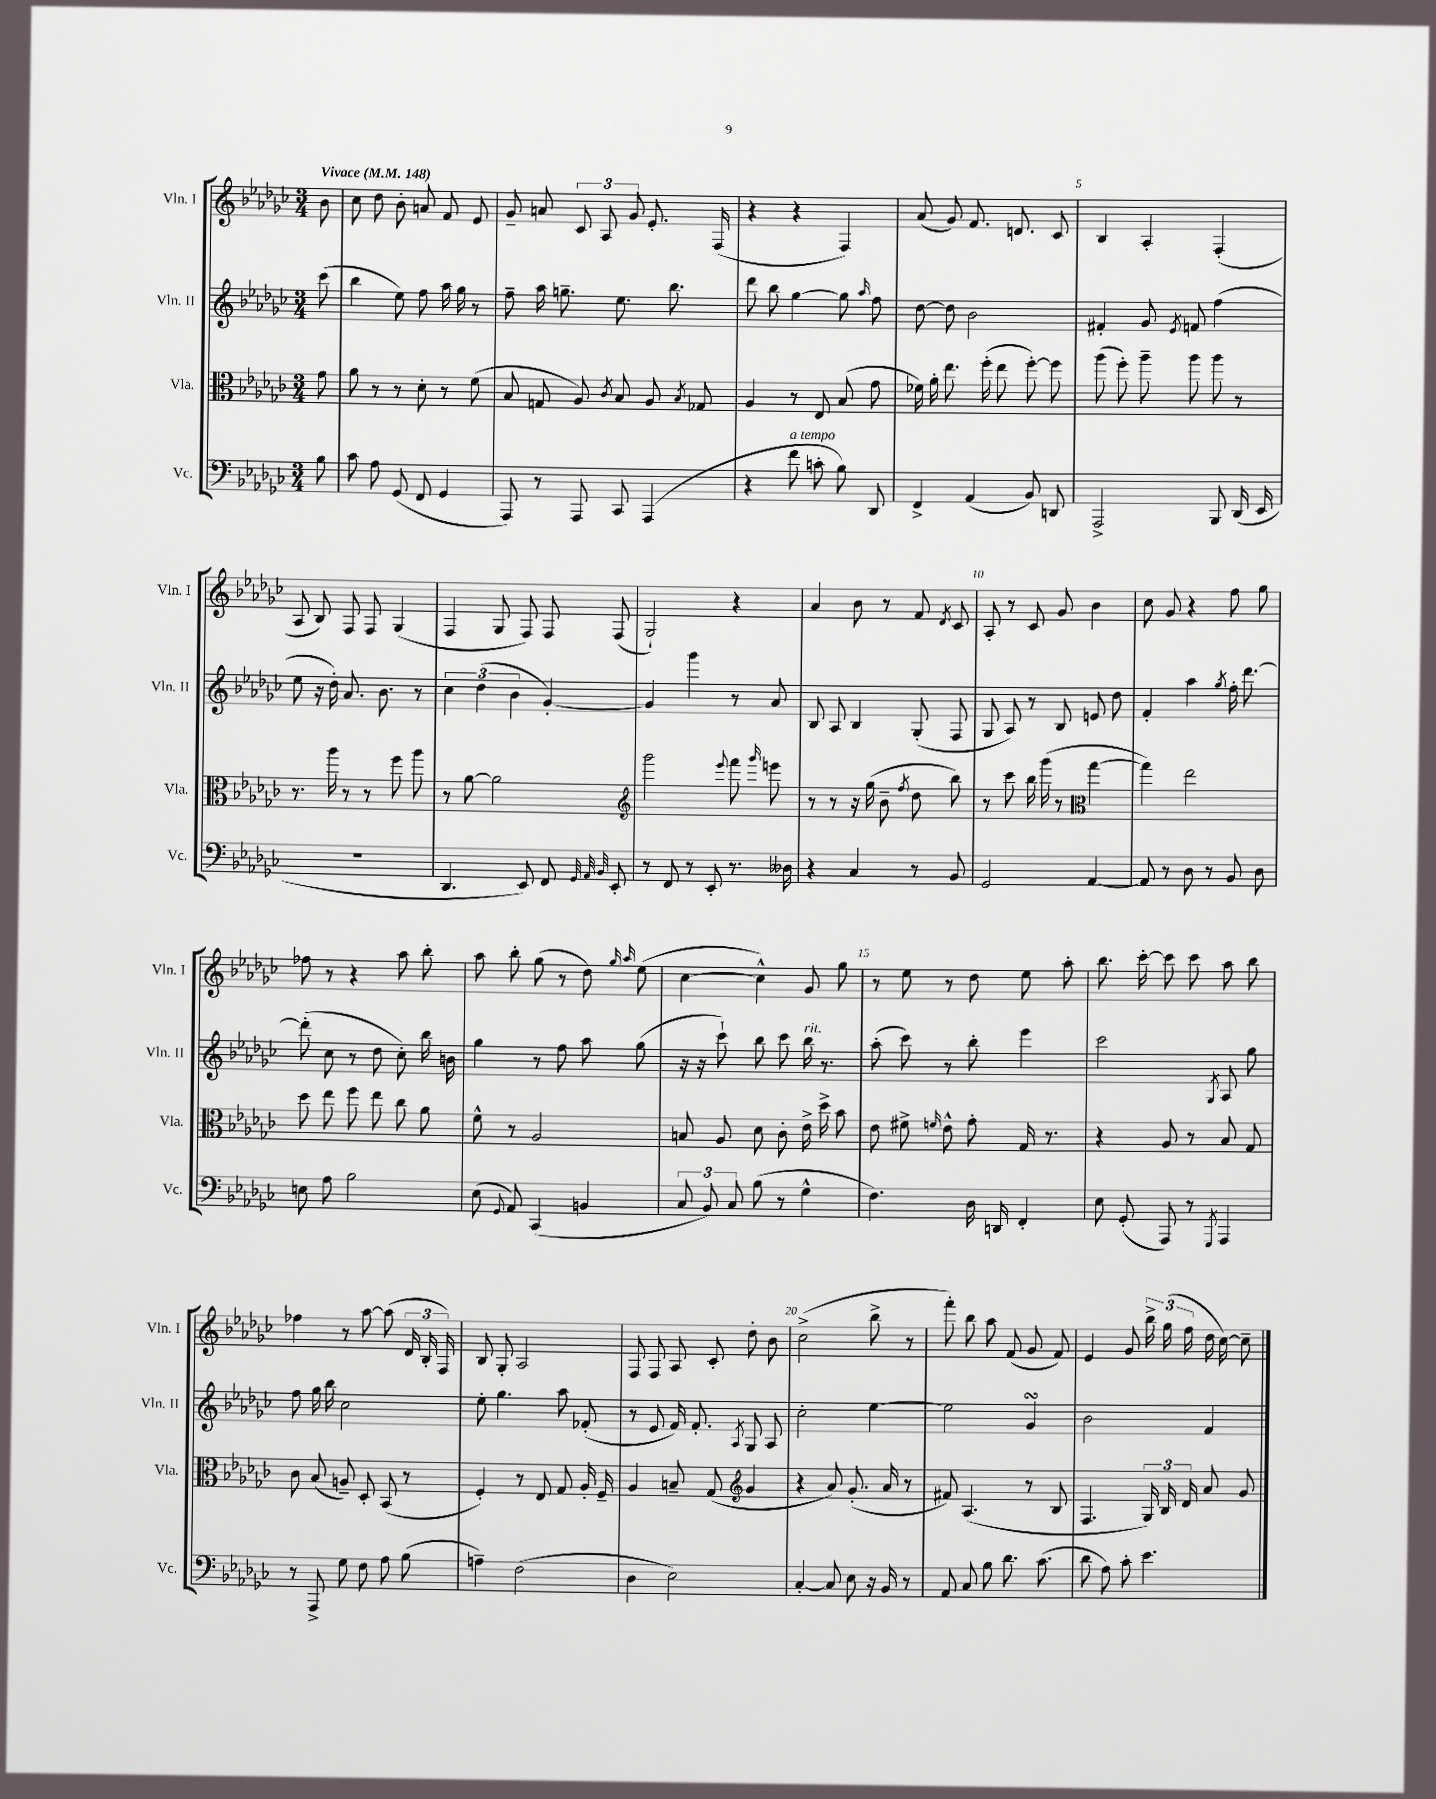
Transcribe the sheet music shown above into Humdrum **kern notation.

**kern	**kern	**kern	**kern
*staff4	*staff3	*staff2	*staff1
*clefF4	*clefC3	*clefG2	*clefG2
*k[b-e-a-d-g-c-]	*k[b-e-a-d-g-c-]	*k[b-e-a-d-g-c-]	*k[b-e-a-d-g-c-]
*M3/4	*M3/4	*M3/4	*M3/4
*MM148	*MM148	*MM148	*MM148
8B-	8g-	(8ccc-	8b-
=	=	=	=
8c-	8a-	4bb-	8cc-
8A-	8r	.	8dd-
(8GG-	8r	8ee-)	8b-'
8FF	8d-'	8ff	8a
4GG-	8r	16aa-	8f
.	.	16gg-	.
.	(8f	8r	8e-
=	=	=	=
8AAA-)	8B-	8ff~	8g-~
8r	8G	16aa-	8a
.	.	8.gg~	.
8AAA-	8A-)	.	12c-
.	.	.	12A-
.	8qc-	.	.
8CC-	8B-	8.ee-	.
.	.	.	12g-
(4AAA-	8A-	.	8.e-'
.	.	8.bb-	.
.	8qB-	.	.
.	8G-	.	.
.	.	.	(16F
=	=	=	=
4r	4A-	8ddd-	4r
.	.	8bb-	.
8f	8r	[4gg-	4r
8c'	8E-	.	.
8B-)	(8B-	8gg-]	4F)
.	.	16qqaa-	.
8DD-	8g-	8ff	.
=	=	=	=
4FF^	16f-)	[8dd-	(8a-
.	16a-'	.	.
.	8.ee-	8dd-]	8g-)
(4AA-	.	2b-	8.f
.	(16ff'	.	.
.	8ee-	.	.
.	.	.	8.d
8BB-)	[8ff')	.	.
8DD	8ff]	.	8c-
=	=	=	=
2AAA-^	(8aa-	4f#'	4B-
.	8ff')	.	.
.	8aa-~	8g-	4A-'
.	.	8qe-	.
.	8aa-	8f	.
8BBB-	8aa-	(4ff	(4F'
(16DD-	8r	.	.
16EE-	.	.	.
=	=	=	=
2.r	8.r	8ee-	8A-
.	.	16r	8B-)
.	16aa-	16dd-')	.
.	8r	8.a-	8F
.	8r	.	8F
.	.	8.b-	.
.	8ff	.	(4G-
.	8aa-	8r	.
=	=	=	=
4.DD-	8r	6cc-	4F
.	[8a-	.	.
.	.	(6dd-	.
.	2a-]	.	8G-
.	.	6b-	.
8EE-)	.	.	8F)
8FF	.	[4g-')	8F
32qqGG-	.	.	.
32qqAA-	.	.	.
32qqBB-	.	.	.
8EE-'	.	.	(8F
=	=	=	=
*	*clefG2	*	*
8r	2ggg-	4g-]	2G-`)
8FF	.	.	.
8r	.	4ggg-	.
8EE-'	.	.	.
.	8qqeee-	.	.
8.r	8fff	8r	4r
.	16qqggg-	.	.
.	8eee	8a-	.
16D--	.	.	.
=	=	=	=
4r	8r	8B-	4a-
.	8r	8A-	.
4C-	16r	4B-	8b-
.	(16gg-	.	.
.	8b-~	.	8r
.	8qff	.	.
8r	8dd-	(8G-'	8f
.	.	.	8qd-
8BB-	8bb-)	8F	8c-
=	=	=	=
2GG-	8r	8G-	8A-'
.	8ccc-	8A-)	8r
.	16bb-	8r	8c-
.	(16ggg-	.	.
.	8r	8B-	8g-
*	*clefC3	*	*
[4AA-	[4gg-	8e	4b-
.	.	8dd-	.
=	=	=	=
8AA-]	4gg-])	4f'	8cc-
8r	.	.	8g-
8D-	2ee-	4aa-	4r
8r	.	.	.
.	.	8qgg-	.
8BB-	.	16ff'	8ff
.	.	[8.ddd-	.
8D-	.	.	8gg-
=	=	=	=
8E	8dd-	(8ddd-']	8ff-
8A-	8ee-	8cc-	8r
2B-	8ff	8r	4r
.	8ee-	8dd-	.
.	8cc-	8cc-')	8aa-
.	8a-	16bb-	8bb-'
.	.	16b	.
=	=	=	=
(8E-	8f^^	4gg-	8aa-
8qqGG-	.	.	.
8AA-)	8r	.	8bb-'
(4CC-	2A-	8r	(8gg-
.	.	8ff	8r
4BB	.	8aa-	8dd-)
.	.	.	16qqgg-
.	.	.	16qqaa-
.	.	(8gg-	(8ee-
=	=	=	=
12C-	8B	16r	[4cc-
.	.	16r	.
12BB-)	.	.	.
.	8A-	8ccc-`)	.
12C-	.	.	.
(8B-	8d-	8bb-	4cc-^^])
8r	8c-'	8ccc-	.
4G-^^	16e-^	16bb-	8g-
.	16dd-^	8.r	.
.	8b-	.	8gg-
=	=	=	=
4.F)	8e-	(8aa-'	8r
.	8f#^	8ccc-)	8ee-
.	16qqf	.	.
.	8e-^^	8r	8r
16D-	8g-'	8bb-'	8dd-
16DD	.	.	.
4FF'	16G-	4eee-	8ee-
.	8.r	.	.
.	.	.	8aa-'
=	=	=	=
8E-	4r	2ccc-	8.bb-
(8GG-'	.	.	.
.	.	.	[16ccc-'
8AAA-)	8A-	.	8ccc-]
8r	8r	.	8ccc-
8qGGG-	.	8qG-	.
4AAA-	8B-	8A-	8aa-
.	8G-	8gg-	8bb-
=	=	=	=
8r	8c-	8ff	4ff-
8AAA-^	(8B-	16gg-	.
.	.	16bb-	.
8G-	8A~)	2cc-	8r
8F	8D-'	.	[8aa-
8A-	(8BB-	.	(8aa-]
(8B-	8r	.	24d-
.	.	.	24B-'
.	.	.	24F)
=	=	=	=
4A~)	4F')	8ee-'	8B-
.	.	4.gg-	8G-'
(2F	8r	.	2A-
.	8E-	.	.
.	8G-	8aa-	.
.	16A-'	(8f-'	.
.	16F~	.	.
=	=	=	=
4D-	4A-	8r	8F
.	.	8e-	8F
2E-)	8B~	16f)	8A-
.	.	8.f'	.
.	(8G-	.	8c-'
*	*clefG2	*	*
.	.	8qA-	.
.	4g-	8G-	8dd-'
.	.	8A-	8b-
=	=	=	=
[4C-'	4r	2cc-'	(2cc-^
8C-]	8a-)	.	.
8E-	(8.g-'	.	.
16r	.	[4ee-	8bb-^
16BB-	16a-	.	.
8r	8r	.	8r
=	=	=	=
8AA-	8f#)	2ee-]	8fff')
8C-	(4.A-	.	8bb-
8B-	.	.	8aa-
8.d-	.	.	(8f
.	8r	4g-	8g-
(8.c-	.	.	.
.	8B-	.	8f)
=	=	=	=
8d-	4.F	2b-	4e-
8A-)	.	.	.
8c-'	.	.	8g-
4.e-	24G-)	.	24bb-^
.	24B-	.	(24gg-
.	24d-	.	24ff
.	8a-	4f	16dd-
.	.	.	[16cc-)
.	8g-	.	8cc-~]
==	==	==	==
*-	*-	*-	*-
